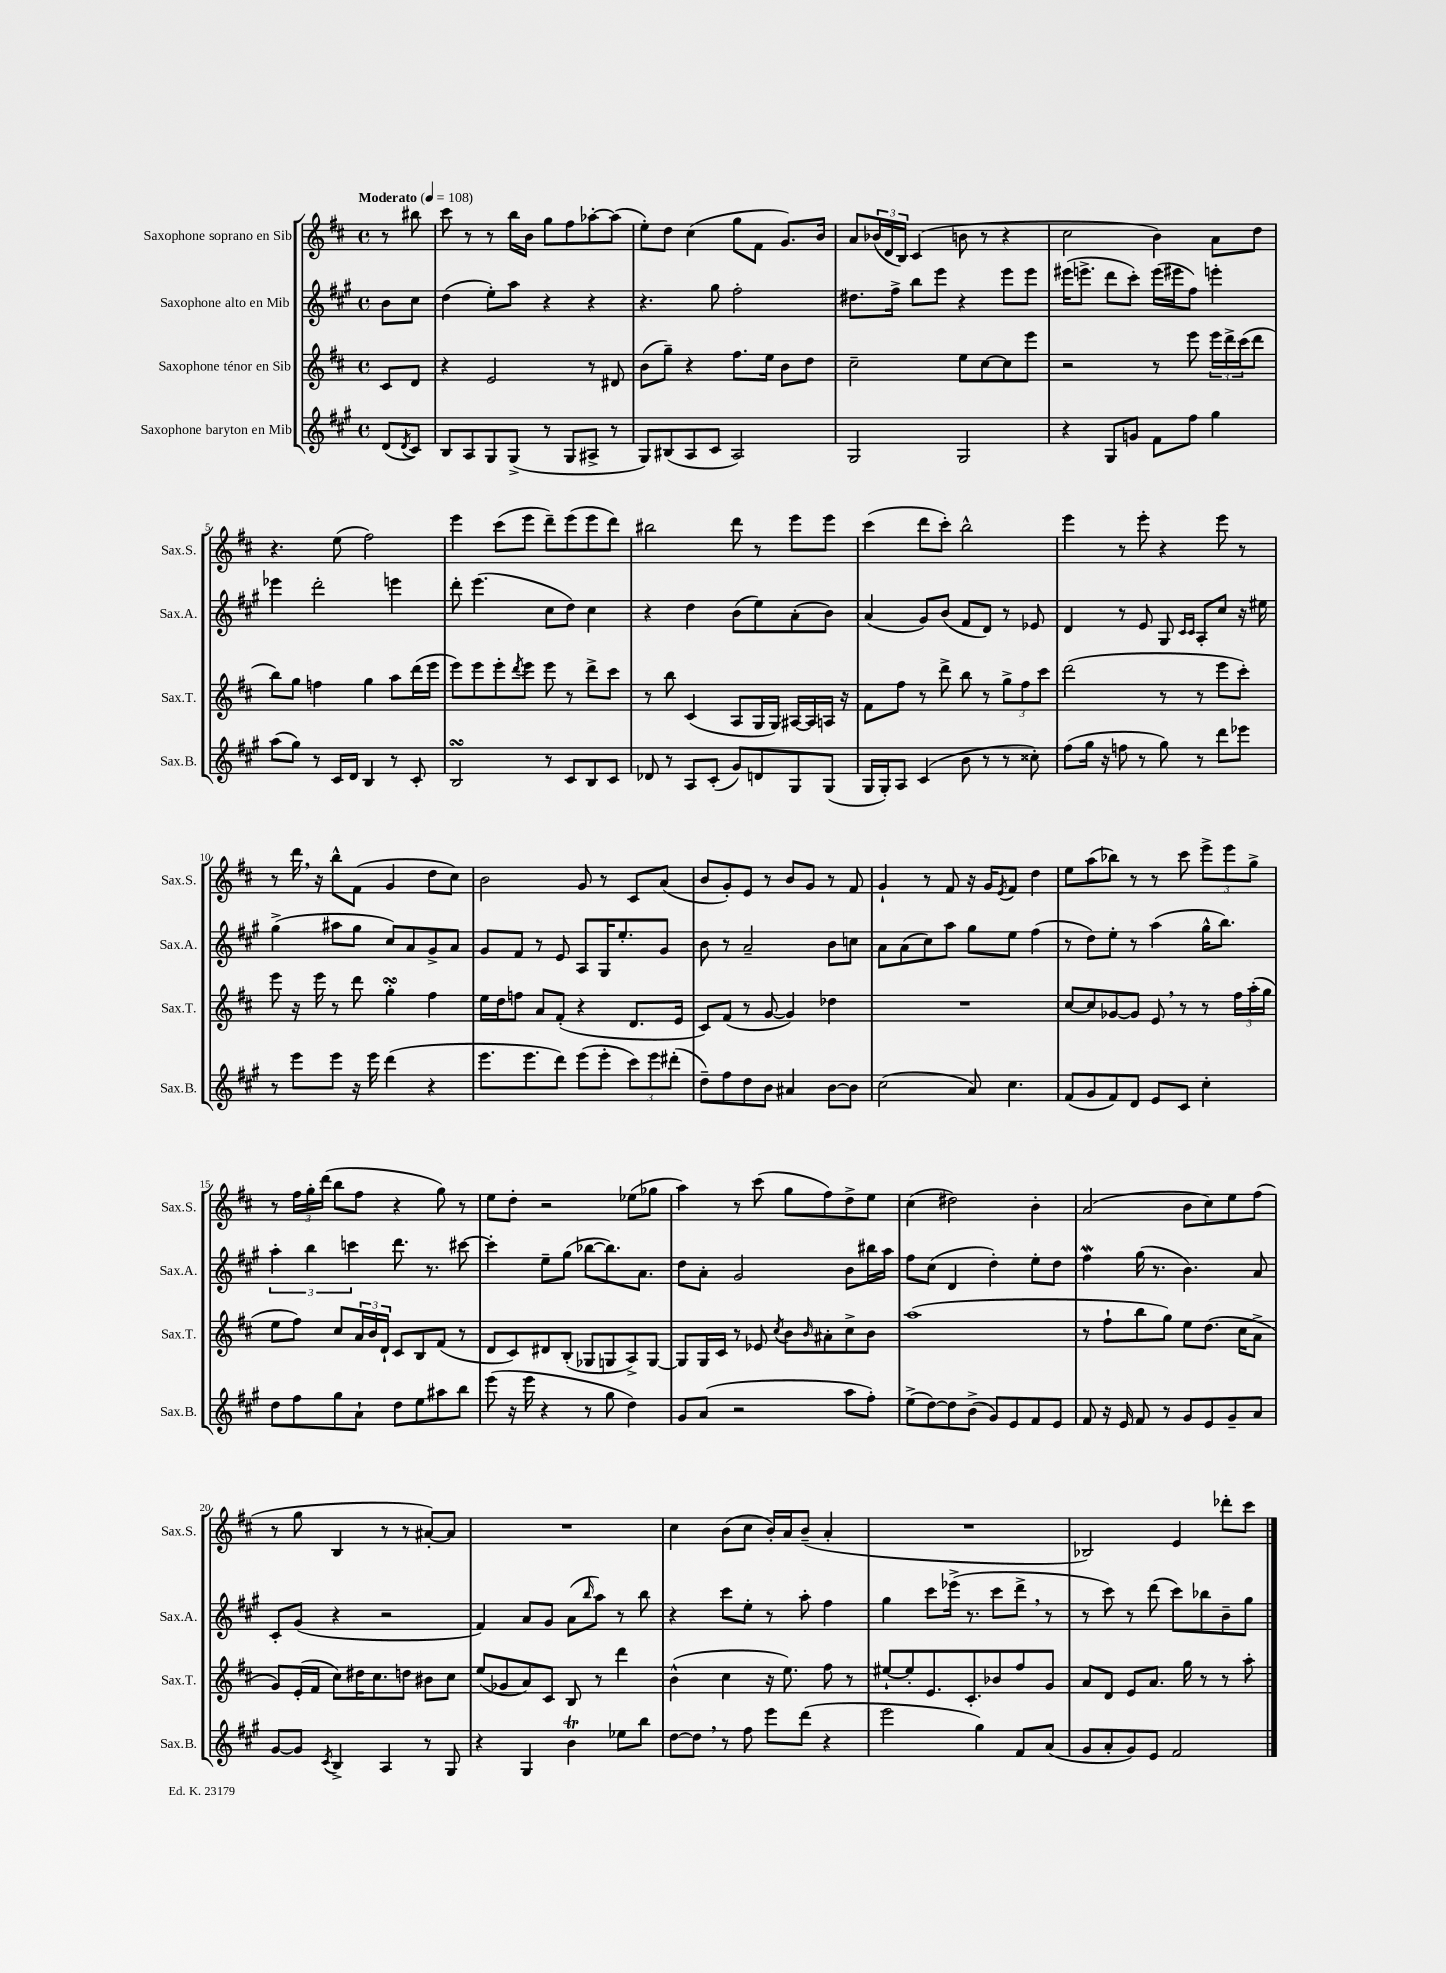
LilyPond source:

<<
\new StaffGroup <<
\new Staff = "s0" \with { instrumentName = "Saxophone soprano en Sib" shortInstrumentName = "Sax.S." } {
    \clef treble \key d \major \defaultTimeSignature \time 4/4 \partial 4 \tempo "Moderato" 4 = 108
    r8 bis''8 |
    cis'''8 r8 r8 b''16 b'16 g''8 fis''8 aes''8~-. aes''8( |
    e''8-.) d''8 cis''4( g''8 fis'8 g'8.) b'16 |
    a'8 \tuplet 3/2 { bes'16( d'16 b16) } cis'4( b'8 r8 r4 |
    cis''2 b'4) a'8 d''8 |
    r4. e''8( fis''2) |
    e'''4 cis'''8( e'''8 d'''8--) e'''8( e'''8 d'''8) |
    bis''2 d'''8 r8 e'''8 e'''8 |
    cis'''4( d'''8 cis'''8-.) b''2-^ |
    e'''4 r8 e'''8-. r4 e'''8 r8 |
    r8 d'''16 \breathe r16 b''8-^ fis'8( g'4 d''8 cis''8) |
    b'2 g'8 r8 cis'8 a'8( |
    b'8 g'8-.) e'8 r8 b'8 g'8 r8 fis'8 |
    g'4-! r8 fis'8 r16 g'16 \acciaccatura { e'8 } fis'8 d''4 |
    e''8 a''8( bes''8) r8 r8 cis'''8 \tuplet 3/2 { e'''8-> e'''8 g''8-> } |
    r8 \tuplet 3/2 { fis''16 g''16-. d'''16( } b''8 fis''8 r4 g''8) r8 |
    e''8 d''8-. r2 ees''8( ges''8 |
    a''4) r8 cis'''8( g''8 fis''8) d''8-> e''8 |
    cis''4( dis''2) b'4-. |
    a'2( b'8 cis''8) e''8 fis''8( |
    r8 g''8 b4 r8 r8 ais'8~-.) ais'8 |
    R1 |
    cis''4 b'8( cis''8 b'16-.) a'16 b'8--( a'4-. |
    R1 |
    bes2) e'4 des'''8-. cis'''8 \bar "|." |
}
\new Staff = "s1" \with { instrumentName = "Saxophone alto en Mib" shortInstrumentName = "Sax.A." } {
    \clef treble \key a \major \defaultTimeSignature \time 4/4 \partial 4
    b'8 cis''8 |
    d''4( e''8-.) a''8 r4 r4 |
    r4. gis''8 fis''2-. |
    dis''8. fis''16-> b''8 e'''8 r4 e'''8 e'''8 |
    eis'''16( e'''8.-> d'''8 cis'''8-.) e'''16( eis'''16 fis''8) e'''4-. |
    ees'''4 d'''2-. e'''4 |
    d'''8-. e'''4.( cis''8 d''8) cis''4 |
    r4 d''4 b'8( e''8) a'8-.( b'8) |
    a'4( gis'8) b'8( fis'8 d'8) r8 ees'8 |
    d'4 r8 e'8 gis8 \grace { cis'16 cis'16 } a8-. cis''8 r16 eis''16 |
    gis''4->( ais''8 gis''8 cis''8) a'8 gis'8-> a'8 |
    gis'8 fis'8 r8 e'8 a8 gis16 e''8.-. gis'8 |
    b'8 r8 a'2-- b'8 c''8 |
    a'8 a'8( cis''8) a''8 gis''8 e''8 fis''4( |
    r8 d''8) e''8-. r8 a''4( gis''16-^ b''8.) |
    \tuplet 3/2 { a''4-. b''4 c'''4 } d'''8. r8. cis'''8~ |
    cis'''4-. e''8-- gis''8( bes''8~ bes''8.) a'8. |
    d''8 a'8-. gis'2 b'8 bis''16 a''16 |
    fis''8 cis''8( d'4 d''4-.) e''8-. d''8 |
    fis''4\mordent gis''16( r8. b'4.) a'8 |
    cis'8-. gis'8( r4 r2 |
    fis'4) a'8 gis'8 a'8( \grace { b''16 } a''8) r8 b''8 |
    r4 cis'''8 e''8-. r8 a''8-. fis''4 |
    gis''4 cis'''8 ees'''16->( r8. cis'''8 d'''8-> \breathe r8 |
    r8 cis'''8) r8 d'''8( cis'''8) bes''8 b'8-- gis''8 \bar "|." |
}
\new Staff = "s2" \with { instrumentName = "Saxophone ténor en Sib" shortInstrumentName = "Sax.T." } {
    \clef treble \key d \major \defaultTimeSignature \time 4/4 \partial 4
    cis'8 d'8 |
    r4 e'2 r8 dis'8 |
    b'8( g''8--) r4 fis''8. e''16 b'8 d''8 |
    cis''2-- e''8 cis''8~ cis''8 e'''8 |
    r2 r8 e'''8 \tuplet 3/2 { e'''16 d'''16-> cis'''16( } d'''8 |
    b''8) g''8 f''4 g''4 a''8 d'''16( e'''16 |
    e'''8) e'''8 e'''8-. \acciaccatura { d'''8 } e'''8 e'''8 r8 d'''8-> cis'''8 |
    r8 b''8 cis'4( a8 g16 g16) ais16~ ais16 a16 r16 |
    fis'8 fis''8 r8 d'''8-> b''8 r8 \tuplet 3/2 { g''8-> fis''8 cis'''8 } |
    d'''2( r8 r8 e'''8 cis'''8-.) |
    e'''8 r16 e'''16 r8 d'''8 g''4-.\turn fis''4 |
    e''16 d''16 f''8 a'8 fis'8-.( r4 d'8. e'16 |
    cis'8) fis'8( r8 g'8~ g'4) des''4 |
    R1 |
    cis''8~ cis''8 ges'8~ ges'8 e'8 \breathe r8 r8 \tuplet 3/2 { fis''16 a''16-.( g''16 } |
    e''8 fis''8) cis''8 \tuplet 3/2 { a'16 b'16 d'16-! } cis'8 b8 fis'8( r8 |
    d'8 cis'8) dis'8 b8-.( ges8 g8 a8->) g8~ |
    g8 g16 cis'16 r8 ees'8 \acciaccatura { cis''8 } b'8 \grace { b'16 } ais'8-. cis''8-> b'8 |
    a''1( |
    r8 fis''8-! b''8 g''8) e''8 d''8.( cis''16 a'8-> |
    g'8) e'16-.( fis'16 cis''8) dis''16 cis''8. d''8 bis'8 cis''8 |
    e''8( ges'8 a'8) cis'8 b8 r8 d'''4 |
    b'4-^( cis''4 r16 e''8.) fis''8 r8 |
    eis''8~-! eis''8-. e'8. cis'8.-. bes'8 fis''8 g'8 |
    a'8 d'8 e'8 a'8. g''16 r8 r8 a''8-. \bar "|." |
}
\new Staff = "s3" \with { instrumentName = "Saxophone baryton en Mib" shortInstrumentName = "Sax.B." } {
    \clef treble \key a \major \defaultTimeSignature \time 4/4 \partial 4
    d'8( \acciaccatura { d'8 } cis'8) |
    b8 a8 gis8 gis8->( r8 gis8 ais8-> r8 |
    gis8) bis8( a8 cis'8 a2) |
    gis2 gis2 |
    r4 gis8 g'8 fis'8 fis''8 gis''4 |
    a''8( gis''8) r8 cis'16 d'16 b4 r8 cis'8-. |
    b2\turn r8 cis'8 b8 cis'8 |
    des'8 r8 a8 cis'8-.( gis'8) d'8 gis8 gis8( |
    gis16 gis16-.) a8 cis'4( b'8 r8 r8 cisis''8-.) |
    fis''8( gis''16 r16 f''8 r8 gis''8) r8 d'''8 ees'''8 |
    r8 e'''8 e'''8 r16 e'''16 d'''4( r4 |
    e'''8. e'''8. d'''8) e'''8( e'''8-. \tuplet 3/2 { cis'''8) e'''8 dis'''8-.( } |
    d''8--) fis''8 d''8 b'8 ais'4 b'8~ b'8 |
    cis''2( a'8) cis''4. |
    fis'8( gis'8 fis'8) d'8 e'8 cis'8 cis''4-. |
    d''8 fis''8 gis''8 a'8-! d''8 e''8 ais''8 b''8 |
    e'''8( r16 e'''16 r4 r8 gis''8 d''4) |
    gis'8 a'8( r2 a''8 fis''8-.) |
    e''8->( d''8~) d''8 b'8->( gis'8) e'8 fis'8 e'8 |
    fis'8 r16 e'16 fis'8 r8 gis'8 e'8 gis'8-- a'8 |
    gis'8~ gis'8 \acciaccatura { cis'8 } b4-> a4 r8 gis8 |
    r4 gis4 b'4\trill ees''8 b''8 |
    d''8~ d''8 \breathe r8 fis''8 e'''8 d'''8( r4 |
    e'''2 gis''4) fis'8 a'8( |
    gis'8 a'8-. gis'8) e'8 fis'2 \bar "|." |
}
>>
>>
